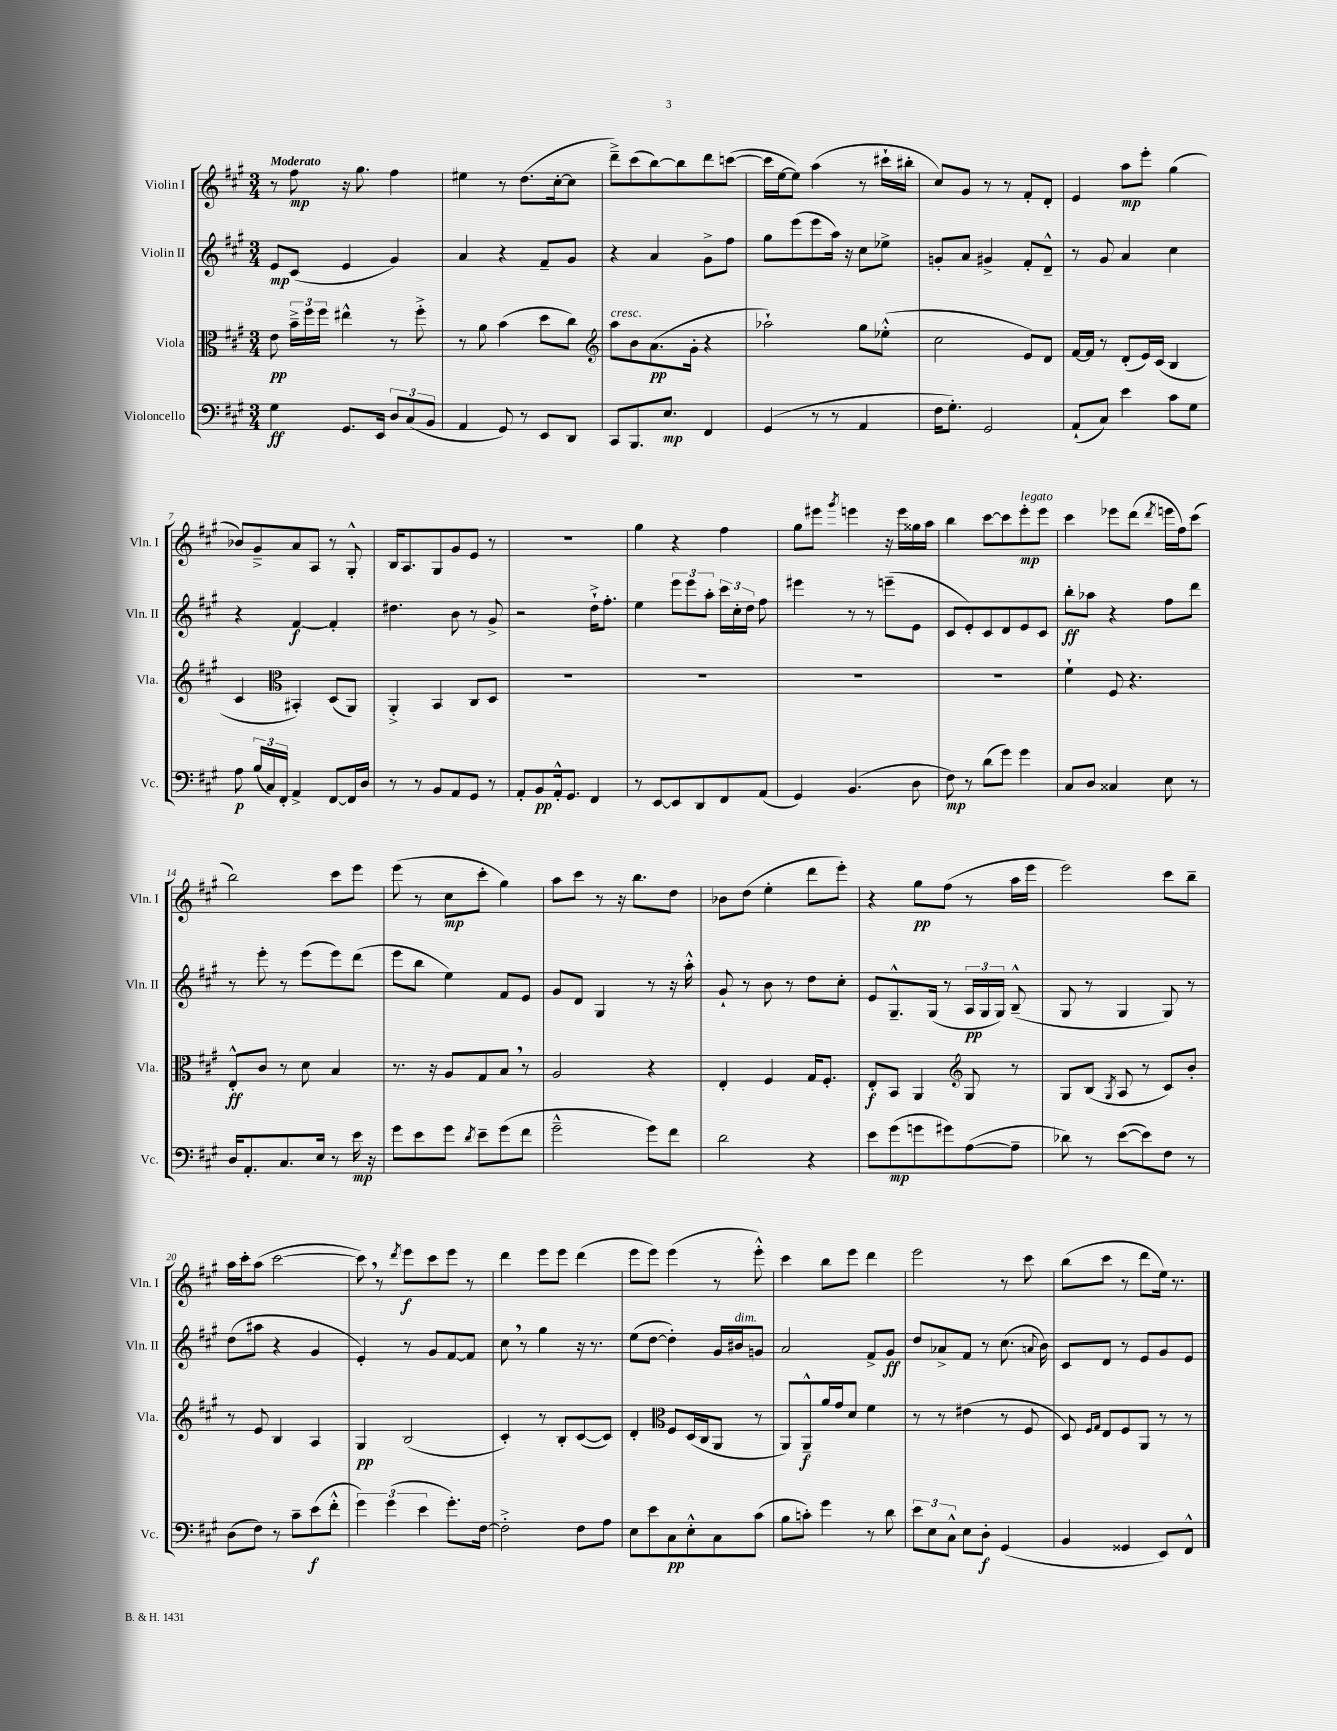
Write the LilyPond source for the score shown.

<<
\new StaffGroup <<
\new Staff = "s0" \with { instrumentName = "Violin I" shortInstrumentName = "Vln. I" } {
    \clef treble \key a \major \numericTimeSignature \time 3/4 \tempo "Moderato"
    \autoBeamOff r8 fis''8\mp r16 gis''8. fis''4 |
    eis''4 r8 d''8.[( cis''16~-. cis''8] |
    d'''8[--->) cis'''8( b''8~) b''8 d'''8 c'''8]~( |
    c'''16[ e''16~ e''8]) a''4( r8 cis'''16[-! bis''16]-. |
    cis''8[) gis'8] r8 r8 fis'8[-. d'8]-. |
    e'4 a''8[\mp e'''8]-. gis''4( |
    bes'8[) gis'8---> a'8 a8] r8 gis8-.-^ |
    b16[ a8. gis8 gis'8 e'8] r8 |
    R2. |
    gis''4 r4 fis''4 |
    gis''8[ eis'''8] \acciaccatura { gis'''8 } e'''4 r16 e'''16[ gisis''16 a''16] |
    b''4 cis'''8[~ cis'''8 e'''8-.\mp^\markup { \italic "legato" } e'''8] |
    cis'''4 ees'''8[ d'''8]( \acciaccatura { d'''8 } e'''16[ fis''16) cis'''8]( |
    b''2) cis'''8[ e'''8] |
    e'''8( r8 cis''8[\mp cis'''8]-. gis''4) |
    a''8[ cis'''8] r8 r16 b''8.[ d''8] |
    bes'8[ d''8]( e''4-. d'''8[ e'''8]-.) |
    r4 gis''8[\pp fis''8]( r8 a''16[ e'''16] |
    e'''2) cis'''8[ b''8]-- |
    a''16[ cis'''16-. a''8]( cis'''2~ |
    cis'''8) \breathe r8 \acciaccatura { d'''8 } e'''8[\f cis'''8 e'''8] r8 |
    d'''4 e'''8[ e'''8] d'''4( |
    e'''8[ e'''8]) e'''4( r8 e'''8-.-^) |
    cis'''4 b''8[ e'''8] d'''4 |
    e'''2 r8 cis'''8 |
    b''8[( cis'''8] r8 d'''8[ e''16]) r8. \bar "|." |
}
\new Staff = "s1" \with { instrumentName = "Violin II" shortInstrumentName = "Vln. II" } {
    \clef treble \key a \major \numericTimeSignature \time 3/4
    \autoBeamOff e'8[\mp cis'8]( e'4 gis'4) |
    a'4 r4 fis'8[-- gis'8] |
    r4 a'4 gis'8[-> fis''8] |
    gis''8[ e'''8( e'''8 a''16]) r16 cis''8[ ees''8]-> |
    g'8[-. a'8] gis'4-> fis'8[-. d'8]---^ |
    r8 gis'8 a'4 cis''4 |
    r4 fis'4~\f fis'4-. |
    dis''4. b'8 r8 gis'8-> |
    r2 d''16[-!-> fis''8.]-. |
    e''4 \tuplet 3/2 { e'''8[ e'''8 a''8]-. } \tuplet 3/2 { cis'''16[ cis''16-. d''16] } fis''8 |
    eis'''4 r8 r8 e'''8[--( e'8] |
    cis'8[ e'8-.) cis'8 d'8 e'8 cis'8] |
    b''8[-.\ff aes''8] r4 fis''8[ d'''8] |
    r8 e'''8-. r8 e'''8[( e'''8) d'''8]( |
    e'''8[ b''8] e''4) fis'8[ e'8] |
    gis'8[ d'8] gis4 r8 r16 a''16-.-^ |
    gis'8-! r8 b'8 r8 d''8[ cis''8]-. |
    e'8[ gis8.---^ gis16]( r8 \tuplet 3/2 { a16[\pp gis16 gis16]) } b8---^( |
    gis8 r8 gis4 gis8) r8 |
    d''8[( ais''8] r4 gis'4 |
    e'4-.) r8 gis'8[ fis'8~ fis'8] |
    cis''8 \breathe r8 gis''4 r16 r8. |
    e''8[( d''8]~ d''4-.) gis'16[ bis'16^\markup { \italic "dim." } g'8] |
    a'2 fis'8[-> gis'8]\ff |
    d''8[ aes'8-> fis'8] r8 cis''8.( \appoggiatura { a'8 } b'16) |
    cis'8[ d'8] r8 e'8[ gis'8 e'8] \bar "|." |
}
\new Staff = "s2" \with { instrumentName = "Viola" shortInstrumentName = "Vla." } {
    \clef alto \key a \major \numericTimeSignature \time 3/4
    \autoBeamOff e'8\pp \tuplet 3/2 { b'16[---> fis''16 fis''16] } eis''4-^ r8 fis''8-.-> |
    r8 a'8 b'4( d''8[ cis''8]) |
    \clef treble a''8[^\markup { \italic "cresc." } b'8 a'8.\pp( gis'16]-. r4 |
    aes''2-!) gis''8[ ees''8]-.-^( |
    cis''2 e'8[) d'8] |
    fis'16[~ fis'16] r8 d'8[-.( e'16) cis'16]( b4 |
    cis'4 \clef alto bis,4-.) d8[( a,8]) |
    a,4-.-> b,4 cis8[ d8] |
    R2. |
    R2. |
    R2. |
    R2. |
    fis'4-! fis8 r4. |
    e8[-.-^\ff cis'8] r8 d'8 b4 |
    r8. r16 a8[ gis8 b8] \breathe r8 |
    a2 r4 |
    e4-. fis4 gis16[ fis8.]-. |
    e8[-.\f b,8] a,4 \clef treble gis8 r8 |
    gis8[ b8]( \acciaccatura { gis8 } a8 r8 cis'8[) b'8]-. |
    r8 e'8 b4 a4 |
    gis4\pp b2( |
    cis'4-.) r8 b8[-. cis'8~( cis'8]) |
    d'4-. \clef alto fis8[ d16( cis16 a,8] r8 |
    a,8[) a,8---^\f a'16 gis'16 d'8] fis'4 |
    r8 r8 eis'4( r8 fis8 |
    d8) \grace { fis16[ gis16] } e8[ fis8 a,8] r8 r8 \bar "|." |
}
\new Staff = "s3" \with { instrumentName = "Violoncello" shortInstrumentName = "Vc." } {
    \clef bass \key a \major \numericTimeSignature \time 3/4
    \autoBeamOff gis4\ff gis,8.[ e,16] \tuplet 3/2 { d8[ cis8( b,8] } |
    a,4 gis,8) r8 e,8[ d,8] |
    cis,8[ b,,8. e8.]\mp fis,4 |
    gis,4( r8 r8 a,4 |
    fis16[ gis8.]-.) gis,2 |
    a,8[-!( cis8]) e'4 cis'8[ gis8] |
    a8\p \tuplet 3/2 { b16[( cis16) fis,16]-. } a,4-> fis,8[~ fis,16 d16] |
    r8 r8 b,8[ a,8 gis,8] r8 |
    a,8[-. b,8\pp a,16-.-^ gis,8.] fis,4 |
    r8 e,8[~ e,8 d,8 fis,8 a,8]( |
    gis,4) b,4.( d8 |
    fis8\mp) r8 d'8[( gis'8]) gis'4 |
    cis8[ d8] cisis4 e8 r8 |
    d16[ a,8.-. cis8. e16] r8 e'16\mp r16 |
    gis'8[ e'8 gis'8] \acciaccatura { d'8 } e'8[-- gis'8( fis'8] |
    gis'2---^ gis'8[) fis'8] |
    d'2 r4 |
    e'8[ gis'8\mp( g'8 gis'8) a8~( a8]-- |
    des'8) r8 e'8[~( e'8) fis8] r8 |
    d8[( fis8]) r8 cis'8[-- e'8\f( fis'8]-.-^ |
    \tuplet 3/2 { gis'4) gis'4( e'4 } gis'8.[-.) fis16]~ |
    fis2-.-> fis8[ a8] |
    e8[ e'8 cis8\pp e8-.-^ cis8 cis'8]( |
    b8[ c'8]-.) gis'4 r8 d'8 |
    \tuplet 3/2 { e'8[ e8 cis8]-^ } e8[ d8]-.\f gis,4( |
    b,4 gisis,4 e,8[) fis,8]-^ \bar "|." |
}
>>
>>
